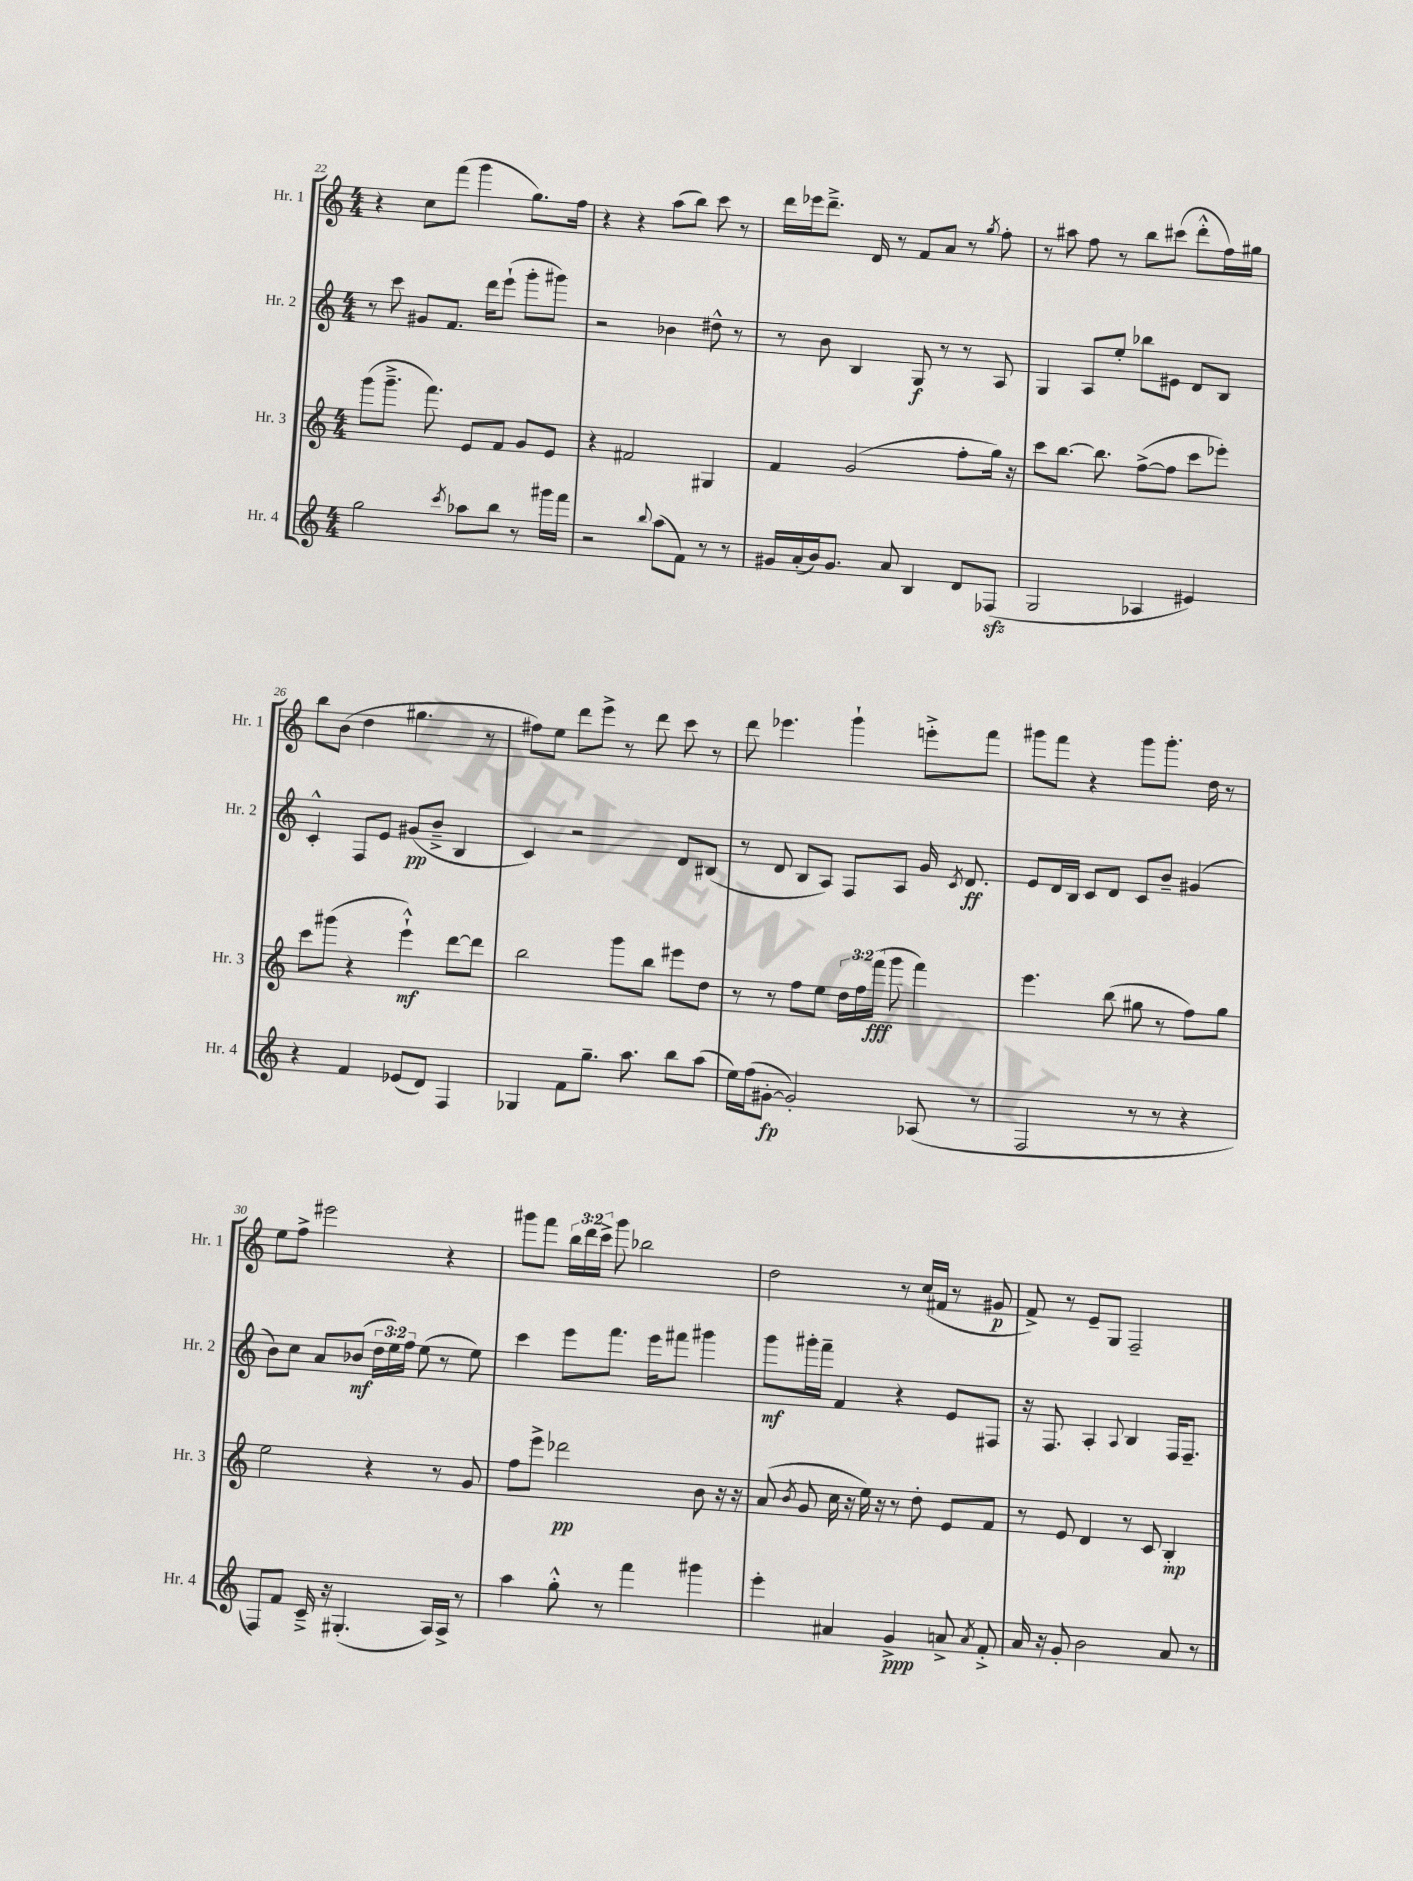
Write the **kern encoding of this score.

**kern	**kern	**kern	**kern
*staff4	*staff3	*staff2	*staff1
*clefG2	*clefG2	*clefG2	*clefG2
*k[]	*k[]	*k[]	*k[]
*M4/4	*M4/4	*M4/4	*M4/4
2gg\	(8ggg\L	8r	4r
.	8.ggg~^\J	8ccc\	.
.	.	8g#/L	8cc\L
.	8.fff\)	.	.
.	.	8.f/J	(8fff\J
8qccc/	.	.	.
8aa-\L	8e/L	.	4ggg\
.	.	16ddd\LK	.
8bb\J	8f/J	(8eee`\J	.
8r	8g/L	8ggg'\L	8.gg\L)
16ggg#\LL	8e/J	8ggg#\J)	.
16fff\JJ	.	.	16ff\Jk
=	=	=	=
2r	4r	2r	4r
.	2f#/	.	4r
8qqbb/	.	.	.
(8aa\L	.	4b-\	(8aa\L
8f\J)	.	.	8bb\J)
8r	4G#/	8dd#^^\	8ccc\
8r	.	8r	8r
=	=	=	=
16g#/LL	4f/	8r	16ddd\LL
(16a'/	.	.	16eee-\J
16b/J)	.	8b\	8.ddd~^\J
8.g#/J	.	.	.
.	(2g/	4B/	.
.	.	.	16d/
8a/	.	.	8r
4B/	.	8G/	8f/L
.	.	8r	8a/J
8d/L	8ff'\L	8r	8r
.	.	.	8qgg/
(8F-/J	16gg\Jk)	8A/	8ff'\
.	16r	.	.
=	=	=	=
2G/	8ccc\L	4G/	8r
.	[8.bb\J	.	8aa#\
.	.	8A/L	8ff\
.	8.bb\]	.	.
.	.	8ee'/J	8r
4A-/	([8ff^\L	8bb-\L	8bb\L
.	8ff\]J	8e#\J	(8ccc#\J
4e#/)	8ccc\L	8d/L	8ddd'^^\L
.	8eee-'\J)	8B/J	16ff\L)
.	.	.	16gg#\JJ
=	=	=	=
4r	8ccc\L	4c'^^/	8bb\L
.	(8ggg#\J	.	(8b\J
4f/	4r	8F/L	4dd\
.	.	8e/J	.
(8e-/L	4eee`^^\)	(8g#/L	4.gg#\
8d/J)	.	8b~^/J	.
4F/	[8ddd\L	4B/	.
.	8ddd\]J	.	8r
=	=	=	=
4G-/	2bb\	4c/)	8ff#\L)
.	.	.	8ee\J
8f\L	.	2r	8ddd\L
8.gg~\J	.	.	8eee^\J
.	8ggg\L	.	8r
8.aa\	.	.	.
.	8bb\J	.	8ddd\
8bb\L	8eee#\L	8d/L	8ccc\
(8aa\J	8dd\J	(8B#/J	8r
=	=	=	=
16ee\LL)	8r	8r	8ddd\
(16ff\J	.	.	.
[8g#'\J	8r	8d/	4.eee-\
2g#'/])	8ff\L	8B/L	.
.	8ee\J	8A/J)	.
.	24dd\LL	8F/L	4ggg`\
.	24ff\	.	.
.	(24fff\JJ	.	.
.	8ggg\	8A/J	.
(8A-/	4fff\)	16g/	8eee'^\L
.	.	8qc/	.
.	.	8.d/	.
8r	.	.	8fff\J
=	=	=	=
2F/	4.eee\	8e/L	8ggg#\L
.	.	16d/L	8fff\J
.	.	16B/JJ	.
.	.	8c/L	4r
.	(8bb\	8d/J	.
8r	8gg#\	8c/L	8ggg#\L
8r	8r	8b~/J	8.ggg#'\J
4r	8ff\L)	(4g#/	.
.	.	.	16dd\
.	8gg#\J	.	8r
=	=	=	=
8F/L)	2ee\	8b\L)	8ee\L
8f/J	.	8cc\J	8ff^\J
16c~^/	.	8a/L	2eee#\
16r	.	.	.
(4.G#'/	.	(8b-/J	.
.	4r	24dd\LL	.
.	.	24ee\)	.
.	.	24ff\JJ	.
.	.	(8ee\	.
16A/LL)	8r	8r	4r
16A^/JJ	.	.	.
8r	8g/	8ee\)	.
=	=	=	=
4aa\	8ff\L	4ccc\	8ggg#\L
.	8eee^\J	.	8fff\J
8gg'^^\	2ddd-\	8eee\L	24bb\LL
.	.	.	24ddd\
.	.	.	24ccc^\JJ
8r	.	8.fff\J	8ggg#\
4fff\	.	.	2bb-\
.	.	16eee\LK	.
.	.	8fff#\J	.
4ggg#\	8b\	4ggg#\	.
.	16r	.	.
.	16r	.	.
=	=	=	=
4eee'\	(8a/	8ggg\L	2dd\
.	8qb/	.	.
.	8g/	16ggg#'\L	.
.	.	16fff~\JJ	.
4a#/	16cc\	4f/	.
.	16r	.	.
.	16ee\)	.	.
.	16r	.	.
4g^/	8r	4r	8r
.	8dd'\	.	(16cc/LL
.	.	.	16f#/JJ
8a^/	8e/L	8e/L	8r
8qa/	.	.	.
8f'^/	8f/J	8F#/J	8g#/
=	=	=	=
16a/	8r	16r	8f^/)
16r	.	8.F/	.
8g'/	8e/	.	8r
2b\	4d/	4A'/	8e~/L
.	.	.	8G/J
.	.	8qqA/	.
.	8r	4B/	2F~/
.	8c/	.	.
8a/	4B'/	16F/LK	.
.	.	8.F~/J	.
8r	.	.	.
==	==	==	==
*-	*-	*-	*-
